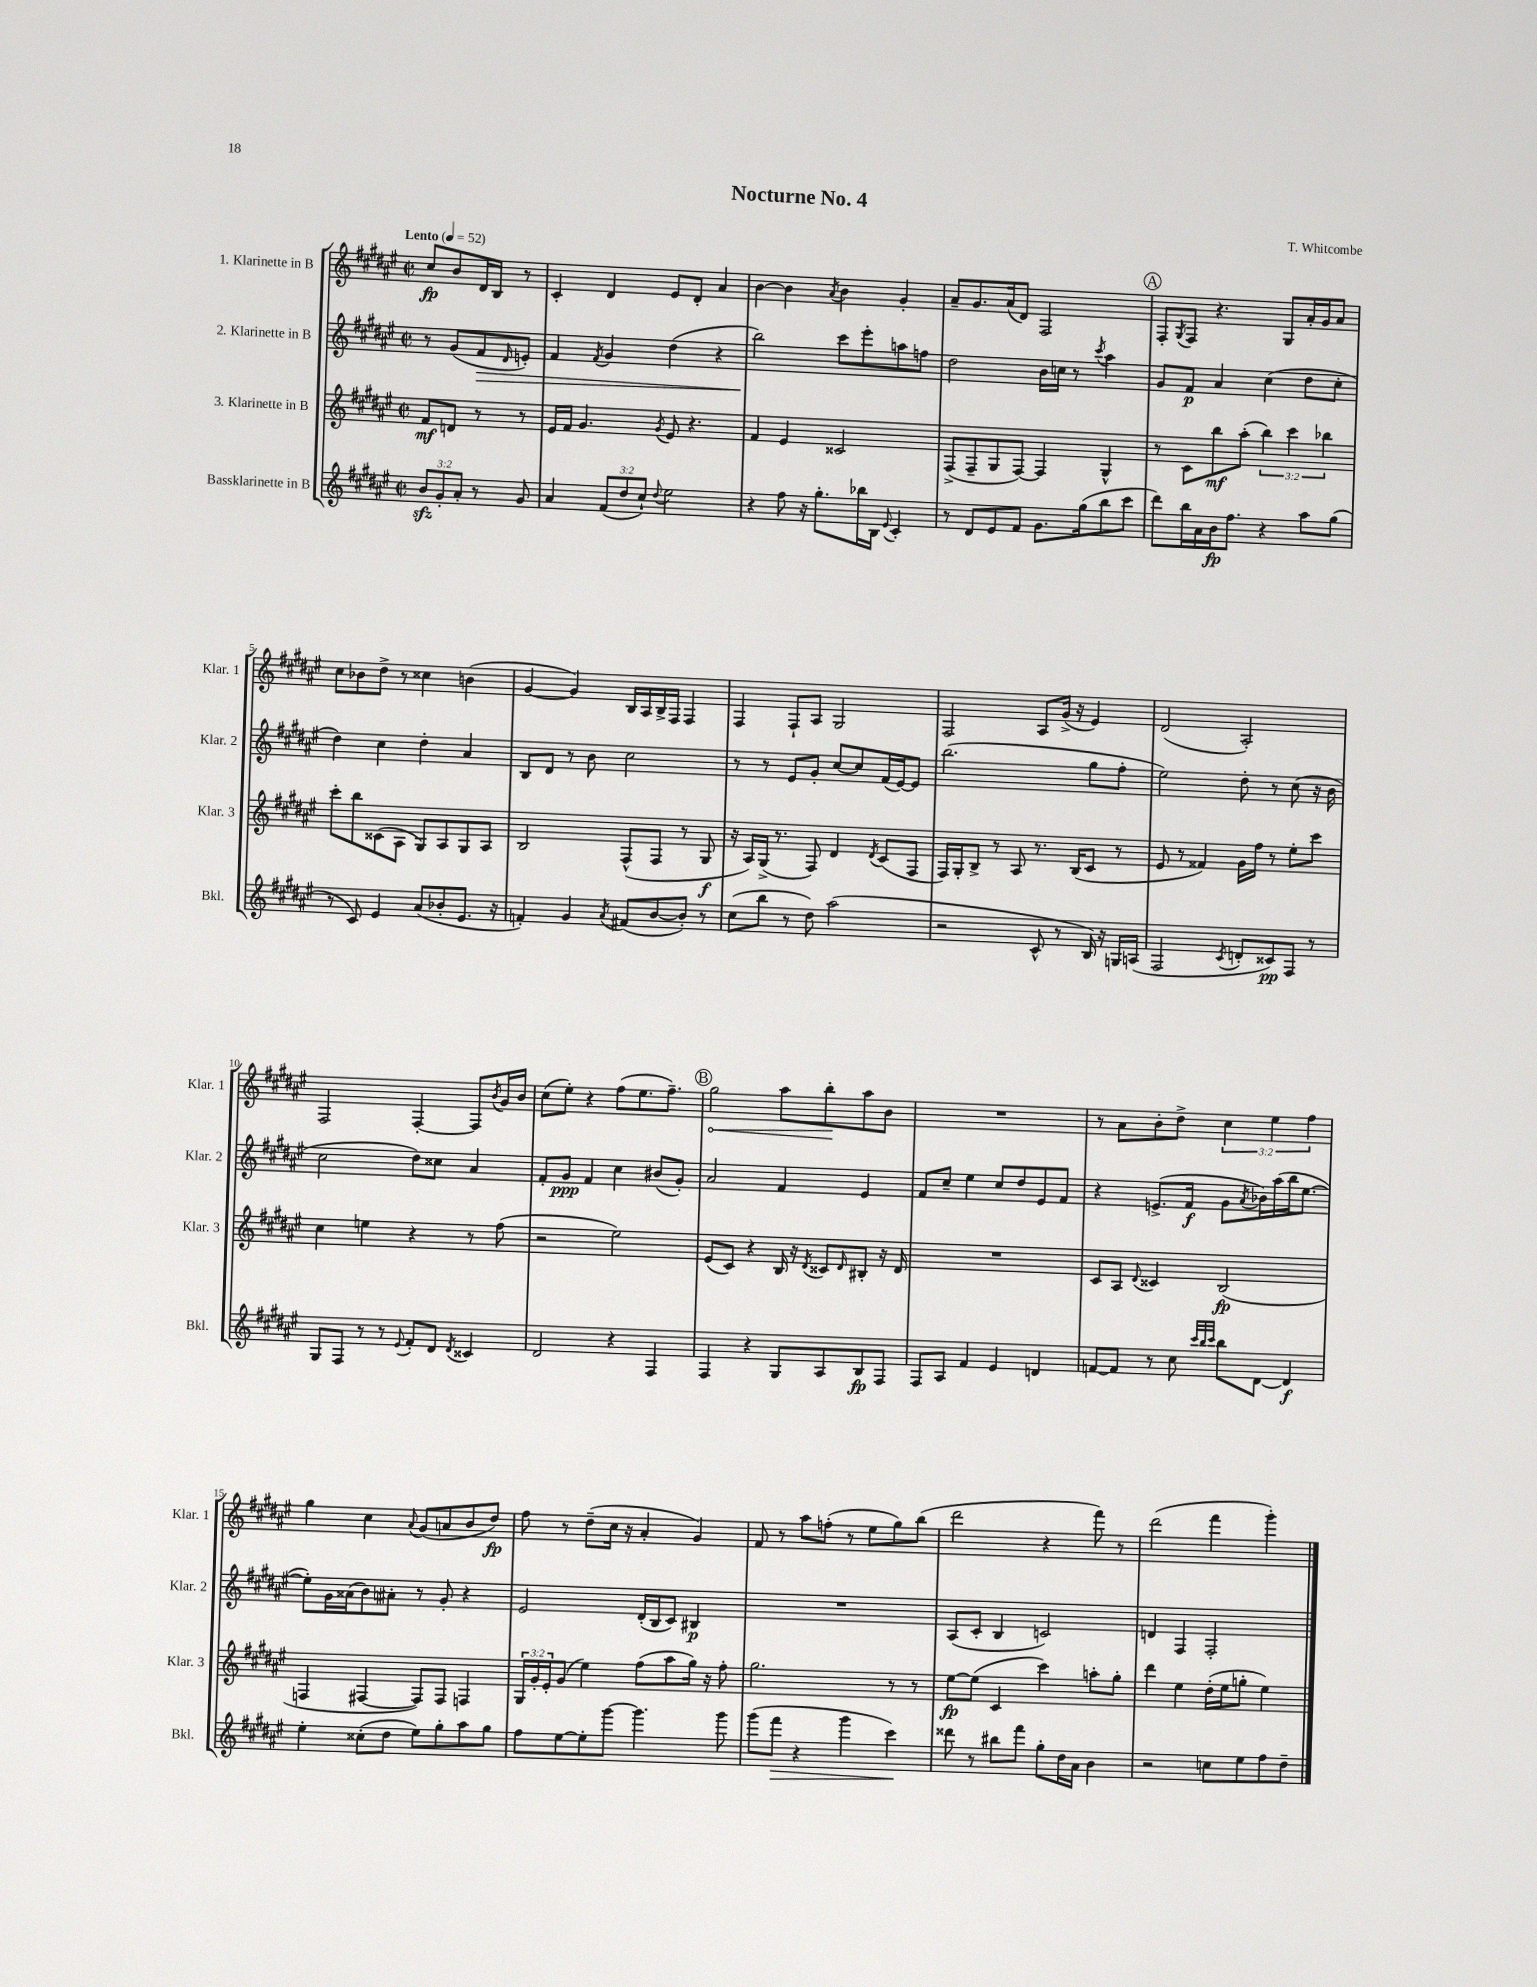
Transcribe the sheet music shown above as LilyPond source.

\header { title = "Nocturne No. 4" composer = "T. Whitcombe" }
<<
\new StaffGroup <<
\new Staff = "s0" \with { instrumentName = "1. Klarinette in B" shortInstrumentName = "Klar. 1" } {
    \clef treble \key fis \major \defaultTimeSignature \time 2/2 \override Staff.TupletNumber.text = #tuplet-number::calc-fraction-text \partial 2 \tempo "Lento" 4 = 52
    cis''8\fp b'8 dis'16 b16 r8 |
    cis'4-. dis'4 eis'8 dis'8-. ais'4 |
    b'4~ b'4 \acciaccatura { ais'8 } b'4 gis'4-. |
    ais'8-- gis'8. ais'16( dis'8) fis2 |
    \mark \markup { \circle "A" } fis8-. \acciaccatura { gis8 } fis8 r4. gis8 ais'16-. gis'16 ais'8 |
    cis''8 bes'8 dis''8-> r8 cisis''4 b'4( |
    gis'4~ gis'4) b16 ais16 b16-> fis16 fis4 |
    fis4 fis8-! ais8 gis2 |
    fis2 ais8 gis'16->( r16 eis'4) |
    dis'2( ais2-.) |
    fis2 fis4~-. fis8 \acciaccatura { b'8 } gis'16 b'16 |
    cis''8( eis''8-.) r4 fis''8( eis''8. fis''8.--) |
    \mark \markup { \circle "B" } \once \override Hairpin.circled-tip = ##t gis''2\< ais''8 b''8-.\! ais''8 b'8 |
    R1 |
    r8 ais'8 b'8-. dis''8-> \tuplet 3/2 { cis''4 eis''4 fis''4 } |
    gis''4 cis''4 \appoggiatura { ais'8 } gis'8( a'8 b'8 dis''8\fp) |
    fis''8 r8 dis''8--( cis''16 r16 ais'4-. gis'4) |
    fis'8 r8 ais''8 f''8-.( r8 eis''8 gis''8) b''8( |
    dis'''2 r4 fis'''8) r8 |
    dis'''2( fis'''4 gis'''4-.) \bar "|." |
}
\new Staff = "s1" \with { instrumentName = "2. Klarinette in B" shortInstrumentName = "Klar. 2" } {
    \clef treble \key fis \major \defaultTimeSignature \time 2/2 \partial 2
    r8 gis'8( fis'8\> \grace { dis'16 } e'8-.) |
    fis'4 \acciaccatura { fis'8 } gis'4 dis''4( r4 |
    b''2\!) cis'''8 eis'''8-. a''8 f''8 |
    dis''2 b'16 c''16 r8 \acciaccatura { cis'''8 } ais''4 |
    \mark \markup { \circle "A" } gis'8 fis'8\p ais'4 cis''4( dis''8 cis''8-. |
    dis''4) cis''4 dis''4-. ais'4 |
    b8 dis'8 r8 b'8 cis''2 |
    r8 r8 eis'8 gis'8-. cis''8~ cis''8 fis'16( eis'16~) eis'8 |
    b''2.( gis''8 fis''8-. |
    eis''2) dis''8-. r8 cis''8( r16 b'16 |
    cis''2 dis''8) cisis''8 ais'4 |
    fis'8-. gis'8\ppp fis'4 cis''4 bis'8( gis'8-.) |
    \mark \markup { \circle "B" } ais'2 fis'4 eis'4 |
    fis'8 cis''8-- eis''4 cis''8 dis''8 eis'8 fis'8 |
    r4 e'8.->( fis'16\f gis'8 \acciaccatura { ais'8 } bes'16) ais''16( b''16 eis''8.~ |
    eis''8-.) gis'16 aisis'16( b'8) ais'8-. r8 gis'8-. r4 |
    eis'2 dis'16-.( b16 cis'8) bis4\p |
    R1 |
    ais8( cis'8-. b4 c'2) |
    d'4 fis4 fis2-. \bar "|." |
}
\new Staff = "s2" \with { instrumentName = "3. Klarinette in B" shortInstrumentName = "Klar. 3" } {
    \clef treble \key fis \major \defaultTimeSignature \time 2/2 \override Staff.TupletNumber.text = #tuplet-number::calc-fraction-text \partial 2
    fis'8\mf d'8 r8 r8 |
    eis'16 fis'16 gis'4. \acciaccatura { gis'8 } eis'8 r4. |
    fis'4 eis'4 cisis'2 |
    fis8->( fis8-- gis8 fis8~) fis4 gis4-^ |
    \mark \markup { \circle "A" } r8 cis'8 b''8\mf ais''8-.( \tuplet 3/2 { b''4) cis'''4 bes''4 } |
    cis'''8-. b''8 cisis'8( ais8 gis8) ais8 gis8 ais8 |
    b2 fis8-^( fis8 r8 gis8\f |
    r16 ais16) gis16->( r8. fis8) dis'4 \acciaccatura { dis'8 } cis'8( fis8 |
    fis16) gis16-. b8-> r8 ais8 r8. b16( cis'8 r8 |
    eis'8 r8 fisis'4) gis'16 fis''16 r8 eis''8-. cis'''8 |
    cis''4 e''4 r4 r8 fis''8( |
    r2 eis''2) |
    \mark \markup { \circle "B" } eis'8( cis'8) r4 b16 r16 \acciaccatura { dis'8 } cisis'8 \grace { dis'16 } bis8-. r16 dis'16 |
    R1 |
    cis'8 ais8 \appoggiatura { dis'8 } cisis'4 b2\fp( |
    f4 fis4~ fis8) fis8 f4 |
    \tuplet 3/2 { gis16 gis'16-. eis'16-. } gis'8( eis''4) fis''8( ais''8 gis''16) r16 fis''8-. |
    gis''2. r8 r8 |
    eis''8~\fp eis''8( cis'4 cis'''4) a''8-. gis''8-. |
    dis'''4 eis''4 dis''16-.( eis''16 g''8-. eis''4) \bar "|." |
}
\new Staff = "s3" \with { instrumentName = "Bassklarinette in B" shortInstrumentName = "Bkl." } {
    \clef treble \key fis \major \defaultTimeSignature \time 2/2 \override Staff.TupletNumber.text = #tuplet-number::calc-fraction-text \partial 2
    \tuplet 3/2 { b'8\sfz gis'8-. ais'8-. } r8 gis'8 |
    ais'4 \tuplet 3/2 { fis'8( dis''8 cis''8-!) } \appoggiatura { dis''8 } eis''2 |
    r4 fis''8 r16 gis''8.-. bes''16 b16 \appoggiatura { eis'8 } cis'4-. |
    r8 dis'8 eis'8 fis'8 gis'8. gis''16( b''8 cis'''8 |
    \mark \markup { \circle "A" } dis'''8) b''16 ais'16 b'16\fp fis''8. r4 ais''8 gis''8( |
    r8 cis'8) eis'4 ais'8( bes'8-. eis'8. r16 |
    f'4-.) gis'4 \acciaccatura { ais'8 } fis'8( b'8~ b'8-.) r8 |
    cis''8( b''8 r8 dis''8) ais''2( |
    r2 cis'8-^ r8 b16) r16 g16 a16( |
    fis2 \acciaccatura { cis'8 } d'8-. cisis'8\pp) fis8 r8 |
    gis8 fis8 r8 r8 \appoggiatura { eis'8 } fis'8-. dis'8 \acciaccatura { dis'8 } cisis'4 |
    dis'2 r4 fis4 |
    \mark \markup { \circle "B" } fis4 r4 gis8 ais8 b8\fp fis8 |
    fis8 ais8 fis'4 eis'4 d'4 |
    f'8~ f'8 r8 cis''8 \grace { cis'''32 b''32 cis'''32 } b''8 dis'8~ dis'4\f |
    eis''4-. cisis''8-.( dis''8 eis''8) gis''8-. ais''8 gis''8 |
    fis''8 eis''8~ eis''8-. gis'''8~ gis'''4. gis'''8 |
    gis'''8( fis'''8\> r4 gis'''4 cis'''4\!) |
    disis'''8 r8 bis''8 fis'''8 gis''8-. dis''16 ais'16 b'4 |
    r2 c''8 eis''8 fis''8 dis''8-- \bar "|." |
}
>>
>>
